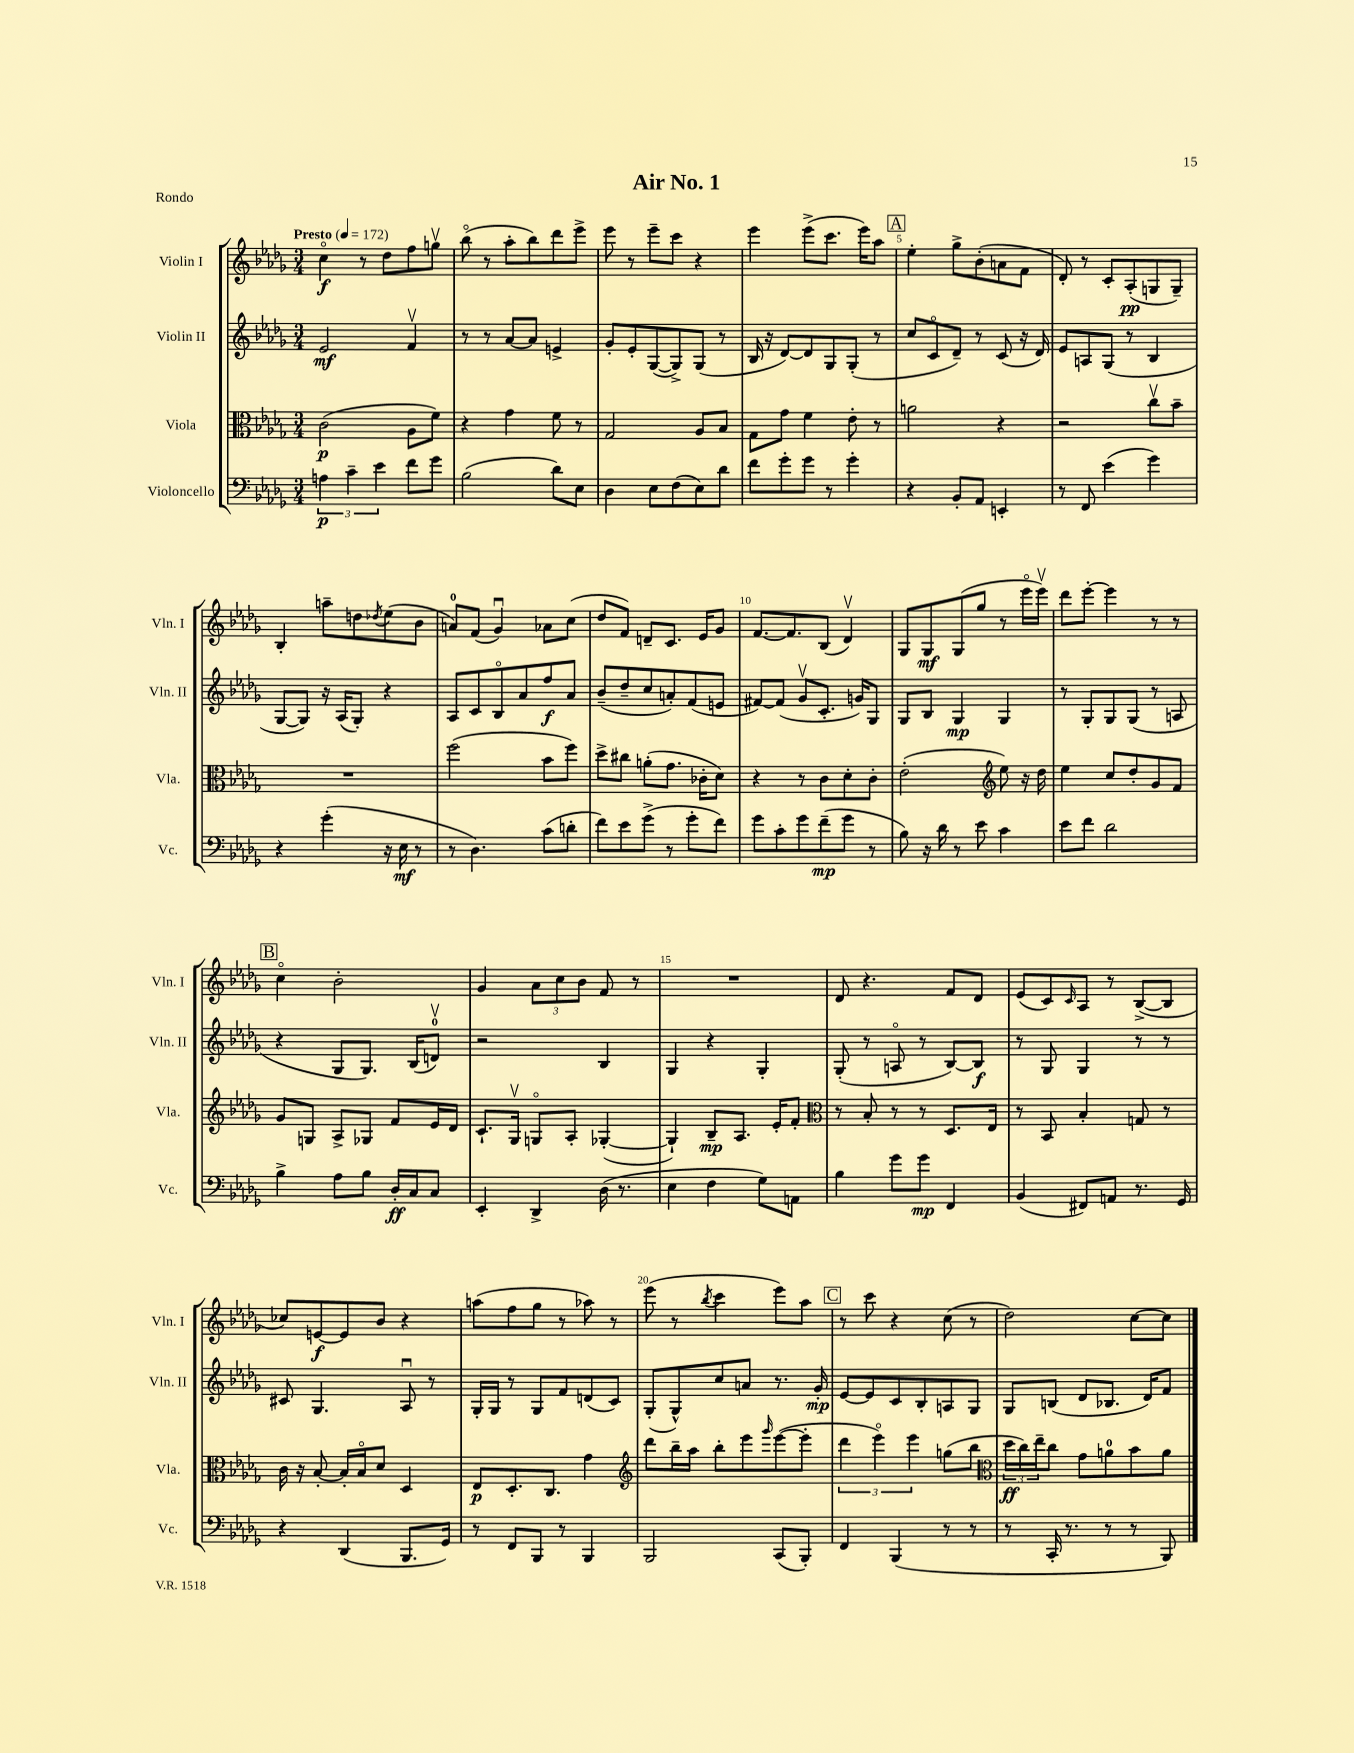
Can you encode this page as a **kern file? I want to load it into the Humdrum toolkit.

**kern	**dynam	**kern	**dynam	**kern	**dynam	**kern	**dynam
*part4	*part4	*part3	*part3	*part2	*part2	*part1	*part1
*staff4	*staff4	*staff3	*staff3	*staff2	*staff2	*staff1	*staff1
*I"Violoncello	*	*I"Viola	*	*I"Violin II	*	*I"Violin I	*
*I'Vc.	*	*I'Vla.	*	*I'Vln. II	*	*I'Vln. I	*
*clefF4	*	*clefC3	*	*clefG2	*	*clefG2	*
*k[b-e-a-d-g-]	*	*k[b-e-a-d-g-]	*	*k[b-e-a-d-g-]	*	*k[b-e-a-d-g-]	*
*M3/4	*	*M3/4	*	*M3/4	*	*M3/4	*
*MM172	*	*MM172	*	*MM172	*	*MM172	*
=1	=1	=1	=1	=1	=1	=1	=1
!	!	!	!	!	!	!LO:TX:a:B:t=Presto	!
6An\	p	(2c\	p	2e-/	mf	4cc\	f
6c~\	.	.	.	.	.	.	.
.	.	.	.	.	.	8r	.
6e-\	.	.	.	.	.	.	.
.	.	.	.	.	.	8dd-\L	.
8f\L	.	8A-\L	.	4fv/	.	8ff\	.
8g-\J	.	8f\J)	.	.	.	8ggnv\J	.
=2	=2	=2	=2	=2	=2	=2	=2
(2B-\	.	4r	.	8r	.	(8bb-\	.
.	.	.	.	8r	.	8r	.
.	.	4g-\	.	[8a-/L	.	8aa-'\L	.
.	.	.	.	8a-/J]	.	8bb-\)	.
8d-\L)	.	8f\	.	4en^/	.	8ddd-\	.
8E-\J	.	8r	.	.	.	8eee-^\J	.
=3	=3	=3	=3	=3	=3	=3	=3
4D-\	.	2G-/	.	8g-'/L	.	8eee-\	.
.	.	.	.	8e-'/	.	8r	.
8E-\L	.	.	.	([8G-/	.	8eee-~\L	.
(8F\	.	.	.	8G-^/])	.	8ccc\J	.
8E-\)	.	8A-/L	.	(8G-/J	.	4r	.
8d-\J	.	8B-/J	.	8r	.	.	.
=4	=4	=4	=4	=4	=4	=4	=4
8f\L	.	8G-\L	.	16B-/	.	4eee-\	.
.	.	.	.	16r	.	.	.
8g-'\	.	8g-\J	.	[8d-/L)	.	.	.
8g-\J	.	4f\	.	8d-/]	.	(8eee-^\L	.
8r	.	.	.	8G-/	.	8.ccc\J	.
4g-'\	.	8e-'\	.	(8G-'/J	.	.	.
.	.	.	.	.	.	16eee-\KL)	.
.	.	8r	.	8r	.	8aa-\J	.
!!LO:REH:place=s1:t=A
=5	=5	=5	=5	=5	=5	=5	=5
4r	.	2an\	.	8cc/L	.	4ee-'\	.
.	.	.	.	8c/	.	.	.
8BB-'/L	.	.	.	8d-~/J)	.	8gg-^\L	.
8AA-/J	.	.	.	8r	.	(8b-'\	.
4EEn'/	.	4r	.	(8c/	.	8an\	.
.	.	.	.	16r	.	8f\J	.
.	.	.	.	16d-/)	.	.	.
=6	=6	=6	=6	=6	=6	=6	=6
8r	.	2r	.	8e-/L	.	8d-'/)	.
8FF/	.	.	.	8An/	.	8r	.
(4e-\	.	.	.	(8G-/J	.	8c'/L	.
.	.	.	.	8r	.	(8A-'/	pp
4g-\)	.	8ccv\L	.	4B-/	.	8Gn/	.
.	.	8b-~\J	.	.	.	8G~/J)	.
!!LO:LB:g=z
=7	=7	=7	=7	=7	=7	=7	=7
4r	.	2.r	.	[8G-/L	.	4B-'/	.
.	.	.	.	8G-/J])	.	.	.
(4g-'\	.	.	.	16r	.	8aan~\L	.
.	.	.	.	(16A-/KL	.	.	.
.	.	.	.	8G-'/J)	.	8ddn\	.
.	.	.	.	.	.	8qdd-X/	.
16r	.	.	.	4r	.	(8ee-\	.
16E-\	mf	.	.	.	.	.	.
8r	.	.	.	.	.	8b-\J	.
=8	=8	=8	=8	=8	=8	=8	=8
8r	.	(2ff\	.	8A-/L	.	8an/L)	.
4.D-\)	.	.	.	8c/	.	(8f/J	.
.	.	.	.	8B-/	.	4g-u/)	.
.	.	.	.	8a-/	.	.	.
(8c\L	.	8b-\L	.	8ff/	f	8a-X\L	.
8dn'\J	.	8ff\J)	.	8a-/J	.	(8cc\J	.
=9	=9	=9	=9	=9	=9	=9	=9
8f\L)	.	8dd-^\L	.	(8b-~/L	.	8dd-/L	.
8e-\	.	8cc#X\J	.	8dd-~/	.	8f/J)	.
(8g-^\J	.	(8an'\L	.	8cc/	.	8dn~/L	.
8r	.	8.g-\J	.	8an'/)	.	8.c/J	.
8g-'\L	.	.	.	(8f/	.	.	.
.	.	16c-X'\KL	.	.	.	16e-/KL	.
8f\J)	.	8d-\J)	.	8en/J	.	8g-/J	.
=10	=10	=10	=10	=10	=10	=10	=10
8g-\L	.	4r	.	[8f#X/L)	.	[8.f/L	.
8c'\	.	.	.	(8f#/J]	.	.	.
.	.	.	.	.	.	8.f/]	.
8g-\	.	8r	.	8g-v/L	.	.	.
(8f~\	mp	8c\L	.	8.c'/J	.	(8B-/J	.
8g-\J	.	8d-'\	.	.	.	4d-v/)	.
.	.	.	.	16gn/KL)	.	.	.
8r	.	8c'\J	.	8G-/J	.	.	.
=11	=11	=11	=11	=11	=11	=11	=11
8B-\)	.	(2e-'\	.	8G-/L	.	8G-/L	.
16r	.	.	.	8B-/J	.	8G-/	mf
16d-\	.	.	.	.	.	.	.
8r	.	.	.	4G-/	mp	(8G-/	.
8e-\	.	.	.	.	.	8gg-/J	.
*	*	*clefG2	*	*	*	*	*
4c\	.	8ee-\)	.	4G-/	.	8r	.
.	.	16r	.	.	.	16eee-\LL	.
.	.	16dd-\	.	.	.	16eee-v\JJ)	.
=12	=12	=12	=12	=12	=12	=12	=12
8e-\L	.	4ee-\	.	8r	.	8ddd-\L	.
8f\J	.	.	.	8G-'/L	.	[8eee-'\J	.
2d-\	.	8cc/L	.	8G-/	.	4eee-\]	.
.	.	8dd-'/	.	(8G-/J	.	.	.
.	.	8g-/	.	8r	.	8r	.
.	.	8f/J	.	8An/	.	8r	.
!!LO:LB:g=z
!!LO:REH:place=s1:t=B
=13	=13	=13	=13	=13	=13	=13	=13
4B-^\	.	8g-/L	.	4r	.	4cc\	.
.	.	8Gn/J	.	.	.	.	.
8A-\L	.	8A-^/L	.	8G-/L	.	2b-'\	.
8B-\J	.	8G-X/J	.	8.G-/J)	.	.	.
16D-'/LL	ff	8f/L	.	.	.	.	.
16C/J	.	.	.	(16B-/KL	.	.	.
8C/J	.	16e-/L	.	8dnv/J)	.	.	.
.	.	16d-/JJ	.	.	.	.	.
=14	=14	=14	=14	=14	=14	=14	=14
4EE-'/	.	8.c`/L	.	2r	.	4g-/	.
.	.	16G-v/Jk	.	.	.	.	.
4DD-^/	.	8Gn/L	.	.	.	12a-\L	.
.	.	.	.	.	.	12cc\	.
.	.	8A-'/J	.	.	.	.	.
.	.	.	.	.	.	12b-\J	.
(16D-\	.	([4G-X'/	.	4B-/	.	8f/	.
8.r	.	.	.	.	.	.	.
.	.	.	.	.	.	8r	.
=15	=15	=15	=15	=15	=15	=15	=15
4E-\	.	4G-`/])	.	4G-/	.	2.r	.
4F\	.	8B-~/L	mp	4r	.	.	.
.	.	8.A-/J	.	.	.	.	.
8G-\L)	.	.	.	4G-'/	.	.	.
.	.	16e-'/KL	.	.	.	.	.
8AAn\J	.	8f'/J	.	.	.	.	.
=16	=16	=16	=16	=16	=16	=16	=16
*	*	*clefC3	*	*	*	*	*
4B-\	.	8r	.	(8G-'/	.	8d-/	.
.	.	8B-'/	.	8r	.	4.r	.
8g-\L	.	8r	.	8An/	.	.	.
8g-\J	mp	8r	.	8r	.	.	.
4FF/	.	8.D-/L	.	[8B-/L)	.	8f/L	.
.	.	.	.	8B-/J]	f	8d-/J	.
.	.	16E-/Jk	.	.	.	.	.
=17	=17	=17	=17	=17	=17	=17	=17
(4BB-/	.	8r	.	8r	.	(8e-/L	.
.	.	8BB-/	.	8G-/	.	8c/)	.
.	.	.	.	.	.	16qqc/	.
8FF#X/L)	.	4B-'/	.	4G-/	.	8A-/J	.
8AAn/J	.	.	.	.	.	8r	.
8.r	.	8Gn/	.	8r	.	([8B-^/L	.
.	.	8r	.	8r	.	8B-/J]	.
16GG-/	.	.	.	.	.	.	.
!!LO:LB:g=z
=18	=18	=18	=18	=18	=18	=18	=18
4r	.	16c\	.	8c#X/	.	8cc-X/L)	.
.	.	16r	.	.	.	.	.
.	.	[8B-'/	.	4.G-/	.	[8en/	f
(4DD-/	.	16B-'/LL]	.	.	.	8e/]	.
.	.	16B-/J	.	.	.	.	.
.	.	8d-/J	.	.	.	8b-/J	.
8.BBB-/L	.	4D-/	.	8A-u/	.	4r	.
.	.	.	.	8r	.	.	.
16GG-/Jk)	.	.	.	.	.	.	.
=19	=19	=19	=19	=19	=19	=19	=19
8r	.	8E-/L	p	16G-'/LL	.	(8aan\L	.
.	.	.	.	16G-/JJ	.	.	.
8FF/L	.	8.D-'/	.	8r	.	8ff\	.
8BBB-/J	.	.	.	8G-/L	.	8gg-\J	.
.	.	8.C/J	.	.	.	.	.
8r	.	.	.	8f/	.	8r	.
4BBB-/	.	4g-\	.	(8dn/	.	8aa-X\)	.
.	.	.	.	8c/J)	.	8r	.
=20	=20	=20	=20	=20	=20	=20	=20
*	*	*clefG2	*	*	*	*	*
2BBB-/	.	8ddd-\L	.	(8G-'/L	.	(8eee-\	.
.	.	16bb-~\L	.	8G-^^/)	.	8r	.
.	.	16aa-\JJ	.	.	.	.	.
.	.	.	.	.	.	8qbb-/	.
.	.	8bb-'\L	.	8cc/	.	4ccc\	.
.	.	8eee-\	.	8an/J	.	.	.
.	.	16qqggg-/	.	.	.	.	.
(8CC/L	.	([8eee-\	.	8.r	.	8eee-\L)	.
8BBB-'/J)	.	8eee-'\J]	.	.	.	8aa-\J	.
.	.	.	.	16g-'/	mp	.	.
!!LO:REH:place=s1:t=C
=21	=21	=21	=21	=21	=21	=21	=21
4FF/	.	6ddd-\	.	[8e-/L	.	8r	.
.	.	.	.	8e-/]	.	8ccc\	.
.	.	6eee-\)	.	.	.	.	.
(4BBB-/	.	.	.	8c/	.	4r	.
.	.	6eee-\	.	.	.	.	.
.	.	.	.	8B-'/	.	.	.
8r	.	(8ggn\L	.	8An/	.	(8cc\	.
8r	.	8bb-\J	.	8G-/J	.	8r	.
=22	=22	=22	=22	=22	=22	=22	=22
*	*	*clefC3	*	*	*	*	*
8r	.	24dd-\LL	ff	8G-/L	.	2dd-\)	.
.	.	24cc\)	.	.	.	.	.
.	.	24ee-~\J	.	.	.	.	.
16CC'/	.	8cc\J	.	(8Bn/J	.	.	.
8.r	.	.	.	.	.	.	.
.	.	8g-\L	.	8d-/L	.	.	.
8r	.	8an\	.	8.B-X/J	.	.	.
8r	.	8b-\	.	.	.	[8cc\L	.
.	.	.	.	16d-/KL)	.	.	.
8BBB-/)	.	8a\J	.	8f/J	.	8cc\J]	.
==	==	==	==	==	==	==	==
*-	*-	*-	*-	*-	*-	*-	*-
